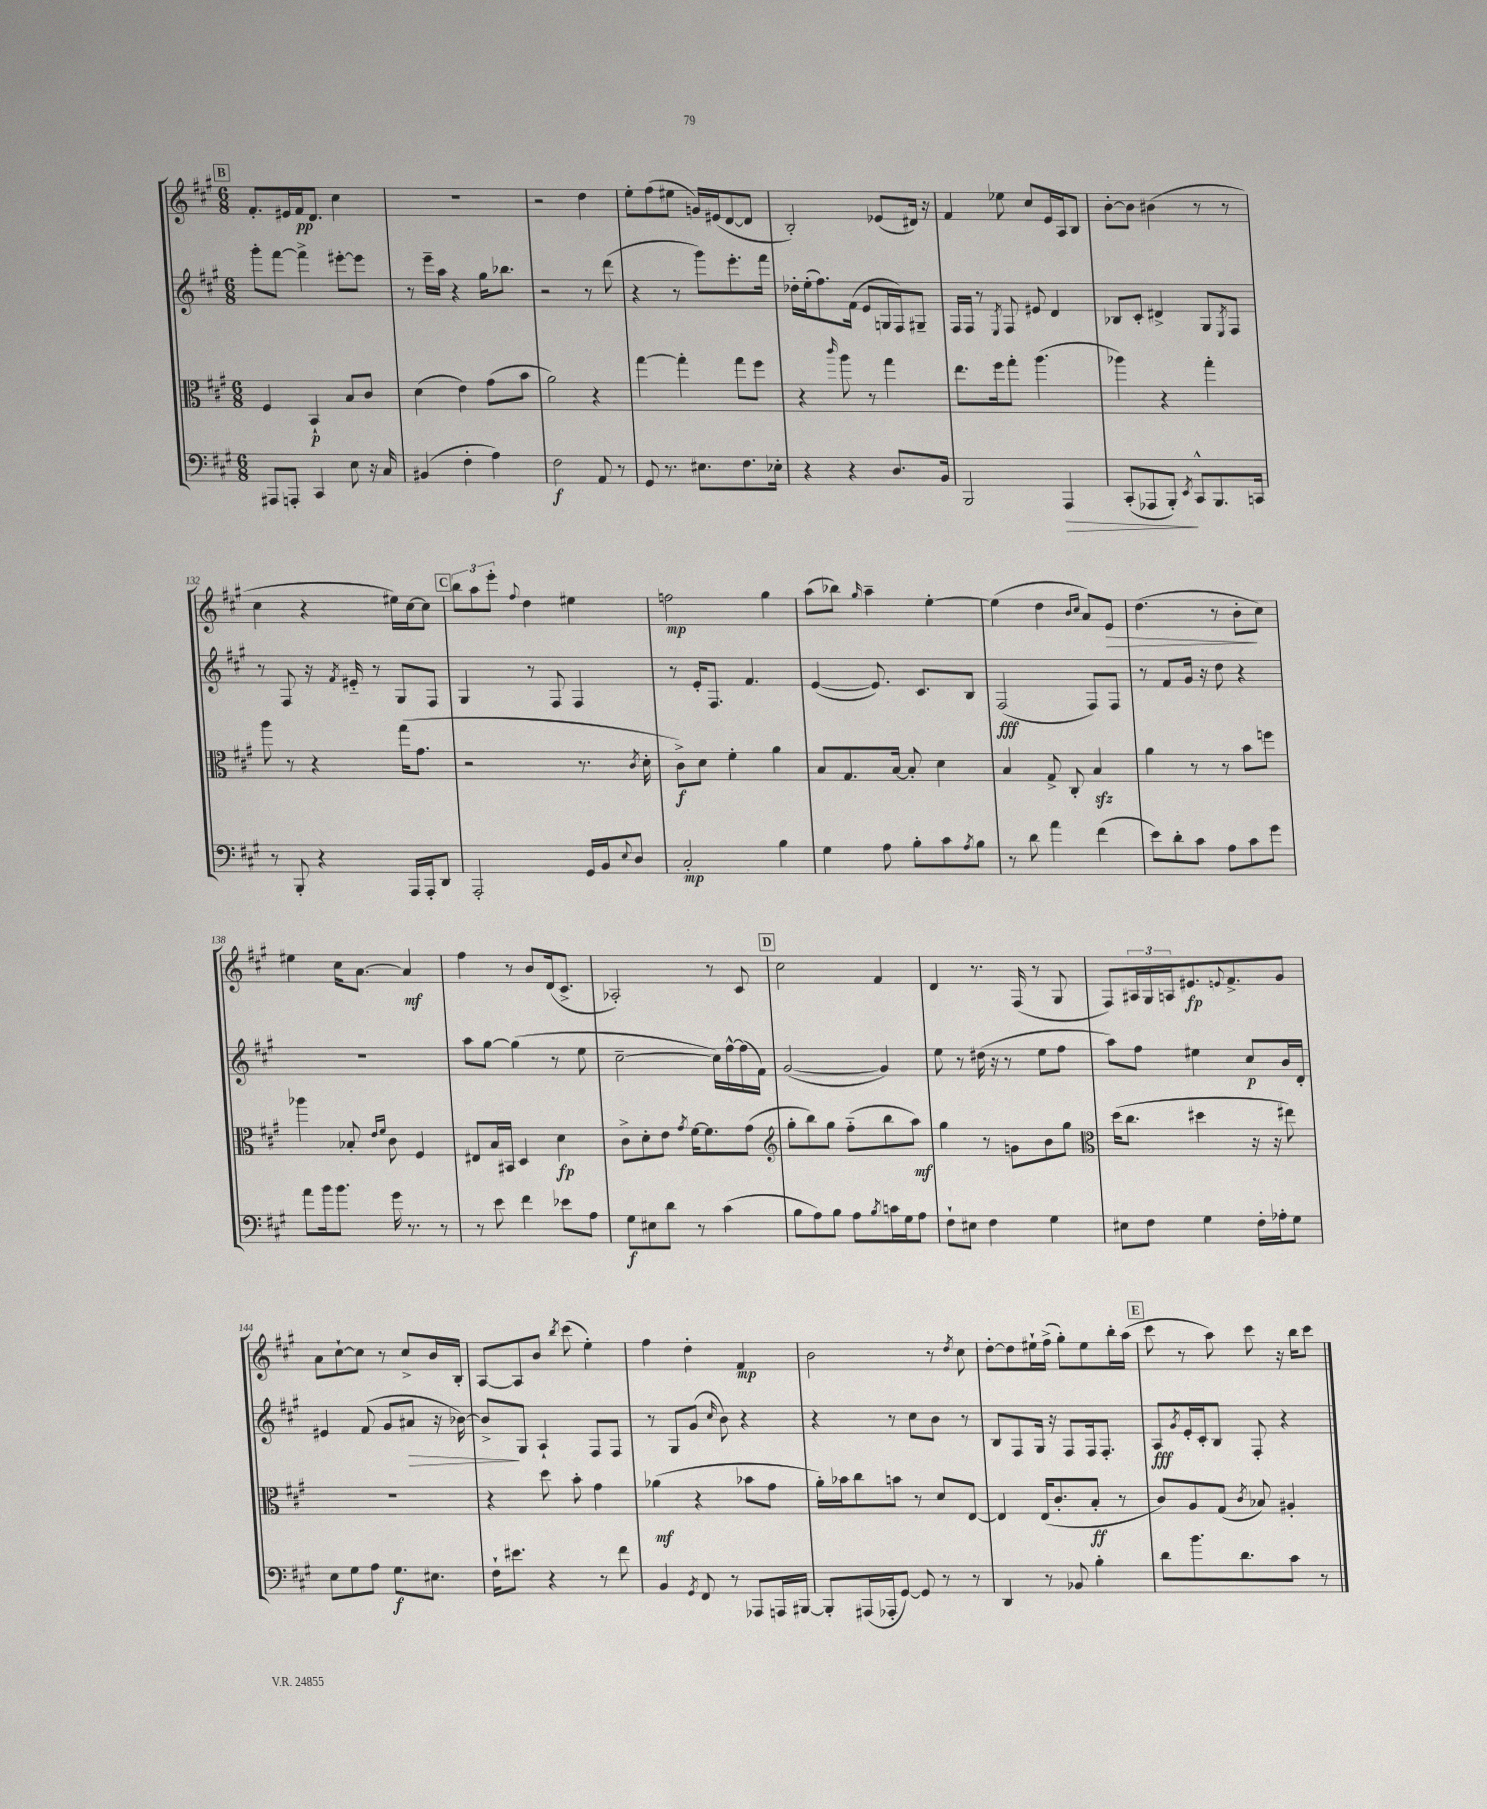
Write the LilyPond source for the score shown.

<<
\new StaffGroup <<
\new Staff = "s0" {
    \clef treble \key a \major \numericTimeSignature \time 6/8
    \mark \markup { \box "B" } fis'8.-. eis'16 fis'16\pp d'8. cis''4 |
    R2. |
    r2 d''4 |
    e''8-. fis''8( eis''8 g'16) eis'16( d'8~ d'8 |
    b2-.) ees'8( dis'16) r16 |
    fis'4 ees''8 cis''8 e'16 a16 b8 |
    b'8~-. b'8 bis'4( r8 r8 |
    cis''4 r4 eis''16) cis''16~ cis''8 |
    \mark \markup { \box "C" } \tuplet 3/2 { b''8 a''8 e'''8-. } \appoggiatura { fis''8 } d''4 eis''4 |
    f''2\mp gis''4 |
    a''8( bes''8) \grace { gis''16 } a''4-- e''4~-. |
    e''4( d''4 \grace { b'16 cis''16 } a'8) e'8\> |
    d''4.( r8 b'8-.\! cis''8) |
    eis''4 cis''16 a'8.~ a'4\mf |
    fis''4 r8 b'8 d'16( cis'8.-> |
    aes2-.) r8 cis'8 |
    \mark \markup { \box "D" } cis''2 fis'4 |
    d'4 r8. fis16( r8 gis8 |
    fis8) \tuplet 3/2 { ais16 gis16 a16 } eis'8.\fp \appoggiatura { e'8 } fis'8.-> gis'8 |
    a'8 cis''8~-! cis''8 r8 cis''8-> b'16 b16-. |
    a8~ a8 b'8 \acciaccatura { b''8 } cis'''8( e''4-.) |
    fis''4 d''4-. fis'4\mp |
    b'2 r8 \acciaccatura { d''8 } cis''8 |
    d''8~-. d''8 eis''16-! fis''16->( gis''8-.) eis''8 b''16-. a''16( |
    \mark \markup { \box "E" } cis'''8 r8 a''8) cis'''8 r16 b''16 cis'''8 \bar "|." |
}
\new Staff = "s1" {
    \clef treble \key a \major \numericTimeSignature \time 6/8
    \mark \markup { \box "B" } gis'''8-. fis'''8~ fis'''4-> eis'''8~-. eis'''8 |
    r8 e'''16-- a''16 r4 gis''16 bes''8. |
    r2 r8 d'''8( |
    r4 r8 gis'''8) e'''8.-. fis'''16 |
    des''16-. e''16-.( fis''8.) fis'16( e'8 g16 fis16) gis8-- |
    fis16 fis16 r8 \acciaccatura { e8 } fis8 eis'8 d'4 |
    bes8 cis'8-. dis'4-> gis8 \acciaccatura { e8 } fis8 |
    r8 fis8 r16 \acciaccatura { fis'8 } eis'16-_ r8 gis8 fis8 |
    \mark \markup { \box "C" } gis4 r8 fis8 fis4 |
    r8 e'16-. fis8. fis'4. |
    e'4~( e'8.) cis'8. b8 |
    fis2\fff( fis8) fis8 |
    r8 fis'8 gis'16 r16 d''8 r4 |
    R2. |
    a''8 gis''8~ gis''4( r8 e''8 |
    cis''2~-- cis''16) fis''16~-^ fis''16( fis'16) |
    \mark \markup { \box "D" } gis'2~( gis'4) |
    e''8 r8 dis''16( r16 r8 e''8 fis''8 |
    a''8) fis''8 eis''4 cis''8\p b'16 d'16-. |
    eis'4 fis'8( gis'8 ais'8\> r16 bes'16~) |
    bes'8->\! gis8 a4-! fis8 fis8 |
    r8 gis8 gis'8( \grace { cis''16 } b'8) r4 |
    r4 r8 cis''8 b'8 r8 |
    b8 fis8 gis16 r16 fis8 fis16 fis8.-. |
    \mark \markup { \box "E" } a8\fff \acciaccatura { gis'8 } e'16-. cis'16-. b8 fis8-. r4 \bar "|." |
}
\new Staff = "s2" {
    \clef alto \key a \major \numericTimeSignature \time 6/8
    \mark \markup { \box "B" } fis4 b,4-!\p b8 cis'8 |
    d'4( e'4) gis'8( b'8 |
    a'2) r4 |
    gis''4~ gis''4-. gis''8 fis''8 |
    r4 \grace { cis'''16 } a''8 r8 gis''4 |
    e''8. fis''16 gis''8-. a''4.( |
    aes''4) r4 gis''4-. |
    a''8 r8 r4 gis''16( gis'8. |
    \mark \markup { \box "C" } r2 r8. \acciaccatura { cis'8 } d'16-. |
    cis'8->\f) d'8 fis'4-. a'4 |
    b8 gis8. b16~ b8-. d'4 |
    b4 gis8-> cis8-. b4\sfz |
    a'4 r8 r8 b'8 f''8 |
    aes''4 bes8-. \grace { e'16 fis'16 } cis'8 fis4 |
    eis8 b16 bis,16 d4 d'4\fp |
    cis'8-> d'8-. e'8 \acciaccatura { gis'8 } fis'16~ fis'8. gis'8( |
    \mark \markup { \box "D" } \clef treble gis''8-. b''8) gis''8 fis''8-_( b''8 a''8\mf) |
    gis''4 r8 g'8 b'8 gis''8 |
    \clef alto d''16( cis''8. dis''4 r16 r16 eis''8) |
    R2. |
    r4 d''8 b'8-. gis'4 |
    aes'4\mf( r4 bes'8 gis'8 |
    a'16-.) bes'16 cis''8 b'8 r8 d'8 e8~ |
    e4 e16( cis'8.-. b8-.\ff r8 |
    \mark \markup { \box "E" } cis'8) a8 gis8( \acciaccatura { cis'8 } bes8) ais4-. \bar "|." |
}
\new Staff = "s3" {
    \clef bass \key a \major \numericTimeSignature \time 6/8
    \mark \markup { \box "B" } ais,,8 a,,8-. cis,4 e8 r16 cis16 |
    bis,4( fis4-. a4) |
    fis2\f a,8 r8 |
    gis,8 r8. eis8. fis8. ees16-. |
    r4 r4 d8. b,16 |
    b,,2 a,,4\> |
    cis,8-.( aes,,8 b,,8-.\!) \acciaccatura { e,8 } cis,8-^ b,,8. c,16 |
    r8 b,,8-. r4 a,,16 a,,16-. d,8 |
    \mark \markup { \box "C" } a,,2-. gis,16 b,16 \appoggiatura { e8 } d8 |
    cis2-.\mp b4 |
    gis4 a8 b8-. cis'8 \acciaccatura { a8 } b8 |
    r8 d'8 a'4 fis'4( |
    e'8) d'8-. cis'8 a8 cis'8 gis'8 |
    a'8 b'16 b'8. gis'16 r8. r8 |
    r8 e'8 fis'4 ees'8 a8 |
    gis8\f eis8 d'8 r8 cis'4( |
    \mark \markup { \box "D" } b8 a8) b8 a8 \acciaccatura { b8 } c'16 gis16 a8 |
    fis8-! eis8 fis4 gis4 |
    eis8 fis8 gis4 fis16-. aes16-. gis8 |
    e8 gis8 a8 gis8.\f eis8. |
    fis16-! eis'8. r4 r8 fis'8 |
    b,4 \acciaccatura { gis,8 } fis,8 r8 aes,,8 a,,16 bis,,16~ |
    bis,,8-. ais,,16( aes,,16-. gis,8~) gis,8 r8 r8 |
    d,4 r8 bes,8 b4-. |
    \mark \markup { \box "E" } d'8 b'8. d'8. cis'8 r8 \bar "|." |
}
>>
>>
\layout { \context { \Score currentBarNumber = #125 } }
